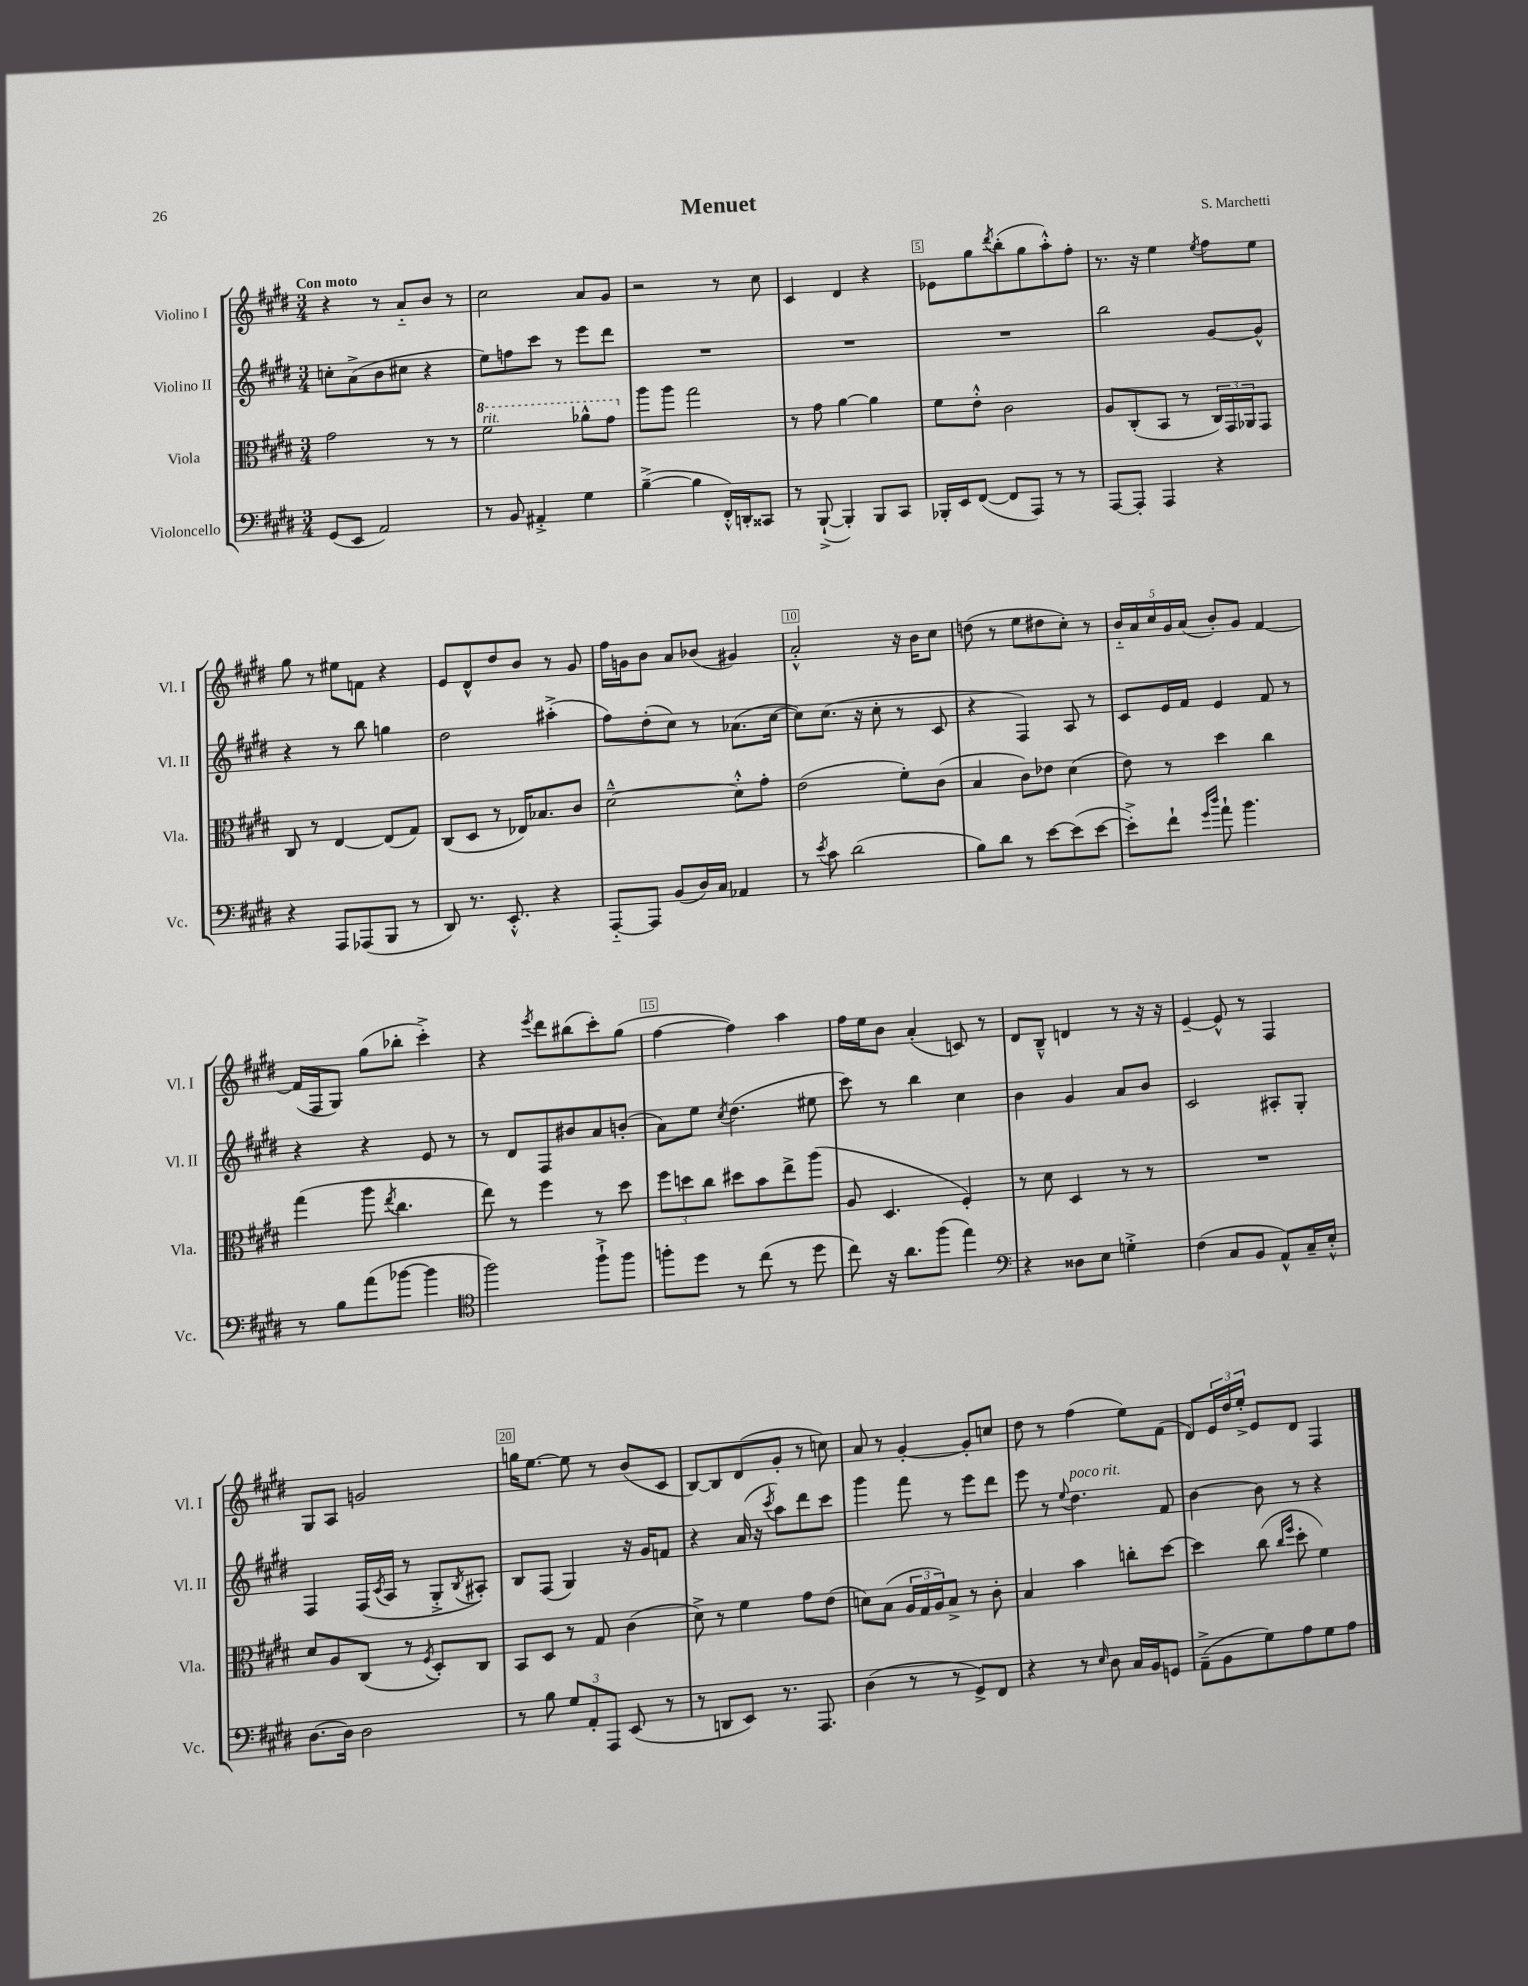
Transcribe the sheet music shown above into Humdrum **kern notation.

**kern	**kern	**kern	**kern
*part4	*part3	*part2	*part1
*staff4	*staff3	*staff2	*staff1
*I"Violoncello	*I"Viola	*I"Violino II	*I"Violino I
*I'Vc.	*I'Vla.	*I'Vl. II	*I'Vl. I
*clefF4	*clefC3	*clefG2	*clefG2
*k[f#c#g#d#]	*k[f#c#g#d#]	*k[f#c#g#d#]	*k[f#c#g#d#]
*M3/4	*M3/4	*M3/4	*M3/4
=1	=1	=1	=1
!	!	!	!LO:TX:a:B:t=Con moto
(8GG#/L	2g#\	8ccn'\L	4r
8EE/J	.	(8a^\	.
2AA/)	.	8b\	8r
.	.	8cc#X\J	8a/L
.	8r	4r	8b/J
.	8r	.	8r
=2	=2	=2	=2
*	*8va	*	*
!	!LO:TX:a:i:t=rit.	!	!
8r	2ff#\	8ee\L)	2cc#\
8BB/	.	8ffn\	.
4AA#X'^/	.	8ccc#\J	.
.	.	8r	.
4G#\	8aa-X^^\L	8eee\L	8a/L
.	8gg#\J	8ddd#\J	8g#/J
=3	=3	=3	=3
*	*X8va	*	*
([4B~^\	8aa\L	2.r	2r
.	8aa\J	.	.
4B\]	2gg#\	.	.
16FF#'^^/LL)	.	.	8r
16DDn'/J	.	.	.
8CC##X/J	.	.	8cc#\
=4	=4	=4	=4
8r	8r	2.r	4c#/
([8BBB`^/	8g#\	.	.
4BBB'/])	[4a\	.	4d#/
8BBB/L	4a\]	.	4r
8CC#/J	.	.	.
=5	=5	=5	=5
16BBB-X'/LL	8f#\L	2.r	8e-X\L
16EE/J	.	.	.
([8FF#/J	8e'^^\J	.	8gg#\
.	.	.	8qddd#/
8FF#/L]	2c#\	.	(8bb'\
8AAA/J)	.	.	8gg#\
8r	.	.	8aa'^^\)
8r	.	.	8ff#'\J
=6	=6	=6	=6
[8AAA/L	8A/L	2bb\	8.r
8AAA'/J]	(8C#'/	.	.
.	.	.	16r
4AAA/	8BB/J	.	4ee\
.	8r	.	.
.	.	.	8qee/
4r	24C#/LL)	[8g#/L	8ff#\L
.	24GG#/	.	.
.	24AA-X/J	.	.
.	8GG#/J	8g#^^/J]	8ee\J
!!LO:LB:g=z
=7	=7	=7	=7
4r	8C#/	4r	8gg#\
.	8r	.	8r
8AAA/L	[4E/	8r	8ee#X\L
(8AAA-X/	.	8bb\	8fn\J
8BBB/J	(8E/L]	4ggn\	4r
8r	8G#/J)	.	.
=8	=8	=8	=8
8DD#/)	(8C#/L	2dd#\	8e/L
8.r	8D#/J	.	8d#^^/
.	8r	.	8dd#/
8.EE'^^/	.	.	.
.	16E-X/KL)	.	8b/J
.	8.B-X/	.	.
4r	.	(4aa#X'^\	8r
.	8c#/J	.	8g#/
=9	=9	=9	=9
[8AAA/L	[2d#~^^\	8ff#\L)	16ff#\LL
.	.	.	16gn\J
8AAA/J]	.	(8dd#'\	8b\J
(8BB/L	.	8cc#\J)	8a/L
16D#/L)	.	8r	(8b-X/J
16C#/JJ	.	.	.
4AA-X/	8d#'^^\L]	(8.a-X\L	4g#X/)
.	8g#'\J	.	.
.	.	[16cc#\Jk	.
=10	=10	=10	=10
8r	(2e\	8cc#\L])	2a'^^/
8qe/	.	.	.
8c#\	.	(8.cc#\J	.
(2d#\	.	.	.
.	.	16r	.
.	.	8cc#'\	.
.	8f#'\L)	8r	16r
.	.	.	16b\KL
.	(8c#\J	8c#/	8cc#\J
=11	=11	=11	=11
8B\L)	4B/	4r	(8ddn\
8d#\J	.	.	8r
8r	8c#\L)	4F#/)	8ee\L
[8e\L	8e-X\J	.	8dd#X\
(8e\]	(4d#\	8A/	8cc#'\J)
[8e\J	.	8r	8r
=12	=12	=12	=12
8e'^\L])	8e\)	8c#/L	20b/LL
.	.	.	20a/
.	.	.	20cc#/
8f#`\J	8r	16e/L	.
.	.	.	20g#/
.	.	16f#/JJ	.
.	.	.	(20a/JJ
16qqg#/LL	.	.	.
16qqdd#/JJ	.	.	.
8a`\	4dd#\	4e/	8b'/L)
4.b\	.	.	8g#/J
.	4cc#\	8f#/	[4f#/
.	.	8r	.
!!LO:LB:g=z
=13	=13	=13	=13
8r	(4gg#\	4r	(16f#/LL]
.	.	.	16F#/J
8B\L	.	.	8G#/J)
(8a\	8aa\	4r	(8gg#\L
.	8qee/	.	.
[8b-X\J	4.cc#\	.	8bb-X'\J
4b-\]	.	8e/	4ccc#'^\)
.	.	8r	.
=14	=14	=14	=14
*clefC4	*	*	*
2ff#\)	8ee\)	8r	4r
.	8r	8d#/L	.
.	.	.	8qeee/
.	4ff#\	8F#/	8ddd#\L
.	.	8b#X/	(8bb#X\
8ff#`^\L	8r	8a/	8ccc#'\)
8ff#\J	8dd#\	(8bn'/J	(8gg#\J
=15	=15	=15	=15
8ffn'\L	12ff#\L	8a\L)	[4ff#\
.	12ddn\	.	.
8dd#\J	.	8ee\J	.
.	12cc#\J	.	.
.	.	8qcc#/	.
8r	8dd#X\L	(4.dd#\	4ff#\])
(8cc#\	8b\	.	.
8r	8ee^\	.	4aa\
8dd#\	(8aa\J	8ee#X\	.
=16	=16	=16	=16
8cc#\)	8A/	8ccc#\)	16ff#\LL
.	.	.	16ee\J
16r	4.D#/	8r	8b\J
8.a\L	.	.	.
.	.	4bb\	(4a'/
(8ff#\J	.	.	.
4ee\)	4F#'/)	4cc#\	8cn/)
.	.	.	8r
=17	=17	=17	=17
*clefF4	*	*	*
4r	8r	4b\	8d#/L
.	8d#\	.	8B~^^/J
8D##X\L	4D#/	4g#/	4dn/
8E\J	.	.	.
4Gn'^\	8r	8a/L	8r
.	8r	8b/J	16r
.	.	.	16r
=18	=18	=18	=18
(4F#\	2.r	2c#/	[4e~/
8C#/L	.	.	8e^^/]
8BB/J	.	.	8r
8AA^^/L)	.	8A#X'/L	4F#/
16C#~/L	.	8G#'/J	.
16E'^^/JJ	.	.	.
!!LO:LB:g=z
=19	=19	=19	=19
[8.D#\L	8d#/L	4F#/	8G#/L
.	8A/	.	8A/J
16D#\Jk]	.	.	.
2D#\	(8C#/J	(16F#/LL	2gn/
.	.	8qc#/	.
.	.	16A/JJ	.
.	8r	8r	.
.	8qF#/	.	.
.	8D#'/L)	8G#'^/L	.
.	.	8qB/	.
.	8C#/J	8A#X'/J)	.
=20	=20	=20	=20
8r	8BB/L	8B/L	16ggn\KL
.	.	.	[8.ee\J
8B\	8D#/J	(8F#/J	.
12G#/L	8r	4G#/)	8ee\]
12AA'/	.	.	.
.	8G#/	.	8r
12AAA/J	.	.	.
(8EE/	(4c#\	16r	(8b/L
.	.	16g#/KL	.
8r	.	8fn/J	8c#/J
=21	=21	=21	=21
8r	8d#^\)	4r	[8B/L)
8DDn/L	8r	.	8B/]
8EE/J)	4f#\	(16a/	(8d#/
.	.	16r	.
.	.	8qccc#/	.
8.r	.	8aa\L)	8g#'/J
.	8g#\L	8ddd#\	8r
8.AAA/	.	.	.
.	(8e\J	8ccc#\J	8ccn\)
=22	=22	=22	=22
(4D#\	8dn\L)	4ggg#\	8a/
.	(8B\J	.	8r
8r	24A/LL	8fff#\	[4g#'/
.	24G#/	.	.
.	24A/J)	.	.
8r	8B^/J	8r	.
8GG#^/L)	8r	8eee\L	8g#'/L]
8FF#/J	8c#'\	8ddd#\J	8ccn/J
=23	=23	=23	=23
4r	4B/	8eee\	8dd#\
.	.	8r	8r
.	.	8qqee/	.
!	!	!LO:TX:a:i:t=poco rit.	!
8r	4b\	4.dd#\	(4ff#\
16qqE/	.	.	.
8D#\	.	.	.
16C#/LL	8ccn'\L	.	8ee\L)
16BB/J	.	.	.
8GGn/J	[8dd#\J	8f#/	(8f#\J
=24	=24	=24	=24
(8AA~^\L	4dd#\]	[4b\	8d#/L)
8BB\	.	.	24e/L
.	.	.	24dd#/
.	.	.	24ee'^/JJ
8G#\)	(8cc#\	8b\]	8e/L
.	16qqcc#/LL	.	.
.	16qqff#/JJ	.	.
8A\	8dd#'\	8r	8d#/J
8G#\	4f#\)	4r	4F#/
8A\J	.	.	.
==	==	==	==
*-	*-	*-	*-
